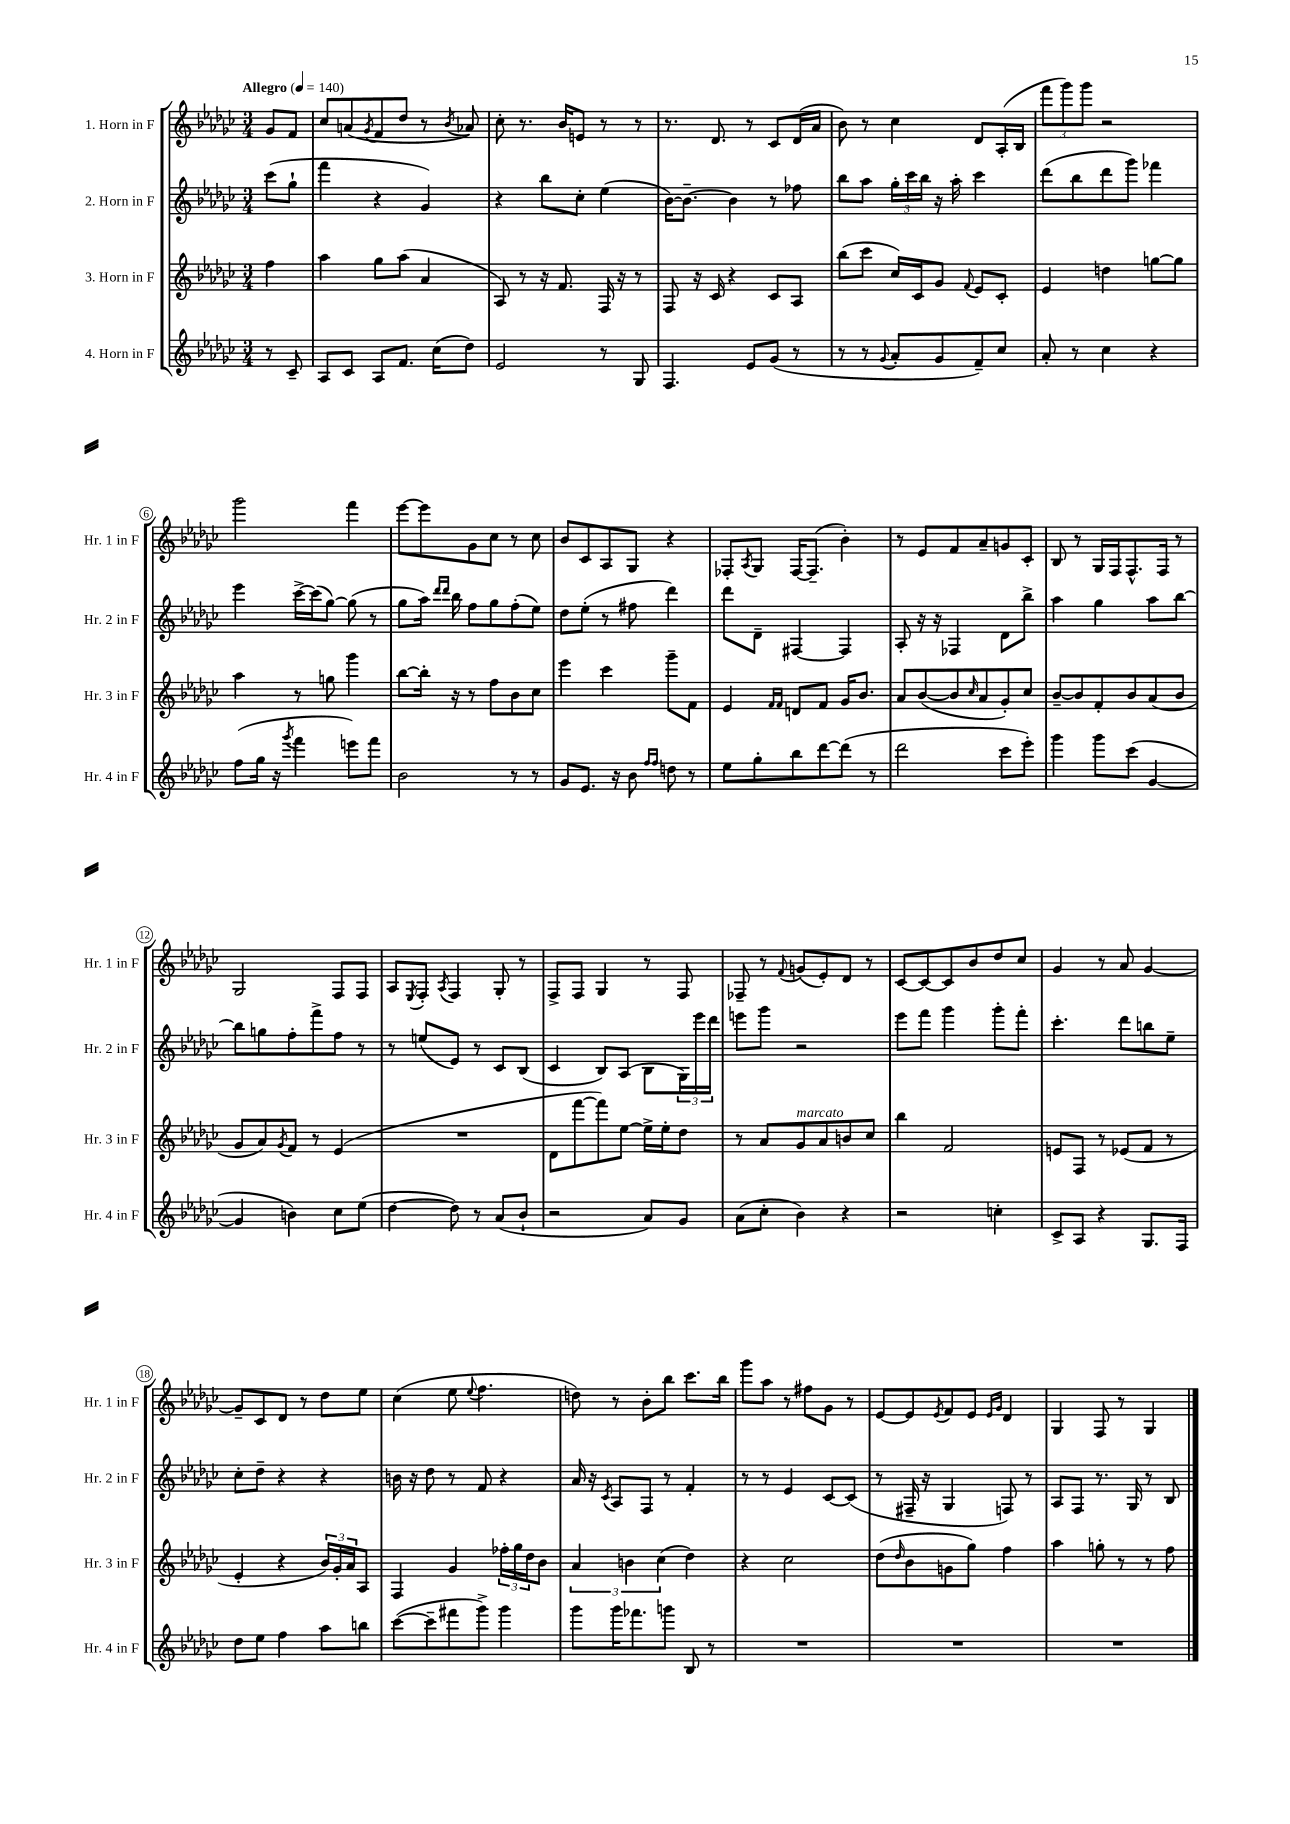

**kern	**kern	**kern	**kern
*part4	*part3	*part2	*part1
*staff4	*staff3	*staff2	*staff1
*I"4. Horn in F	*I"3. Horn in F	*I"2. Horn in F	*I"1. Horn in F
*I'Hr. 4 in F	*I'Hr. 3 in F	*I'Hr. 2 in F	*I'Hr. 1 in F
*clefG2	*clefG2	*clefG2	*clefG2
*k[b-e-a-d-g-c-]	*k[b-e-a-d-g-c-]	*k[b-e-a-d-g-c-]	*k[b-e-a-d-g-c-]
*M3/4	*M3/4	*M3/4	*M3/4
*MM140	*MM140	*MM140	*MM140
=	=	=	=
!	!	!	!LO:TX:a:B:t=Allegro
8r	4ff\	(8ccc-\L	8g-/L
8c-~/	.	8gg-`\J	8f/J
=1	=1	=1	=1
8A-/L	4aa-\	4fff\	8cc-/L
8c-/J	.	.	(8an/
.	.	.	8qg-/
8A-/L	8gg-\L	4r	8f/
8.f/J	(8aa-\J	.	8dd-/J
.	4a-/	4g-/)	8r
(16cc-\KL	.	.	.
.	.	.	8qb-/
8dd-\J)	.	.	8a-X/)
=2	=2	=2	=2
2e-/	8A-/)	4r	8cc-'\
.	8r	.	8.r
.	16r	8bb-\L	.
.	8.f/	.	16b-/KL
.	.	8cc-'\J	8en/J
8r	16F/	(4ee-\	8r
.	16r	.	.
8G-/	8r	.	8r
=3	=3	=3	=3
4.F/	8F/	[16b-\KL)	8.r
.	.	8.b-~\J_	.
.	16r	.	.
.	16c-/	.	8.d-/
.	4r	4b-\]	.
8e-/L	.	.	8r
(8g-/J	8c-/L	8r	8c-/L
8r	8A-/J	8ff-X\	(16d-/L
.	.	.	16a-/JJ
=4	=4	=4	=4
8r	(8bb-\L	8bb-\L	8b-\)
8r	8ccc-\J	8aa-\J	8r
8qqg-/	.	.	.
8a-'/L	16cc-/LL)	24gg-'\LL	4cc-\
.	.	24ccc-\	.
.	16c-/J	.	.
.	.	24bb-\JJ	.
8g-/	8g-/J	16r	.
.	.	16aa-'\	.
.	8qqf/	.	.
8f~/)	8e-/L	4ccc-\	8d-/L
8cc-/J	8c-'/J	.	(16A-'/L
.	.	.	16B-/JJ
=5	=5	=5	=5
8a-'/	4e-/	(8ddd-\L	12fff\L
.	.	.	12ggg-\)
8r	.	8bb-\	.
.	.	.	12ggg-\J
4cc-\	4ddn\	8ddd-\	2r
.	.	8ggg-\J)	.
4r	[8ggn\L	4fff-X\	.
.	8gg\J]	.	.
!!LO:LB:g=z
=6	=6	=6	=6
(8ff\L	4aa-\	4eee-\	2ggg-\
16gg-\Jk	.	.	.
16r	.	.	.
8qggg-/	.	.	.
4fff\	8r	[16ccc-^\LL	.
.	.	(16ccc-\J]	.
.	8ggn\	[8gg-\J)	.
8eeen\L)	4ggg-\	(8gg-\]	4fff\
8fff\J	.	8r	.
=7	=7	=7	=7
2b-\	[8bb-\L	8gg-\L	[8eee-\L
.	16bb-'\Jk]	16aa-\Jk)	8eee-\]
.	.	16qqddd-/LL	.
.	.	16qqddd-/JJ	.
.	16r	16bb-\	.
.	8r	8ff\L	8g-\
.	8ff\L	8gg-\	8cc-\J
8r	8b-\	(8ff'\	8r
8r	8cc-\J	8ee-\J)	8cc-\
=8	=8	=8	=8
8g-/L	4eee-\	8dd-\L	8b-/L
8.e-/J	.	(8ee-'\J	8c-/
.	4ccc-\	8r	8A-/
16r	.	.	.
8b-\	.	8ff#X\	8G-/J
16qqff/LL	.	.	.
16qqff/JJ	.	.	.
8ddn\	8ggg-~\L	4ddd-\)	4r
8r	8f\J	.	.
=9	=9	=9	=9
8ee-\L	4e-/	8ddd-\L	8F-X'/L
.	.	.	8qA-/
8gg-'\	.	8d-~\J	8G-/J
.	16qqf/LL	.	.
.	16qqf/JJ	.	.
8bb-\	8dn/L	[4F#X/	[16F-/KL
.	.	.	(8.F-~/J]
[8ddd-\	8f/J	.	.
(8ddd-\J]	16g-/KL	4F#/]	4b-'\)
.	8.b-/J	.	.
8r	.	.	.
=10	=10	=10	=10
2ddd-\	8a-/L	8A-'/	8r
.	([8b-/	16r	8e-/L
.	.	16r	.
.	8b-/]	4F-X/	8f/
.	16qqcc-/	.	.
.	8a-/	.	8a-~/
8ccc-\L	8g-'/)	8d-\L	8gn/
8eee-'\J)	8cc-/J	8bb-^\J	8c-'/J
=11	=11	=11	=11
4ggg-\	[8b-~/L	4aa-\	8B-/
.	8b-/]	.	8r
8ggg-\L	8f'/	4gg-\	16G-/LL
.	.	.	16F/J
(8ccc-\J	8b-/	.	8.F^^/
[4g-/	(8a-/	8aa-\L	.
.	.	.	16F/Jk
.	8b-/J	[8bb-\J	8r
!!LO:LB:g=z
=12	=12	=12	=12
4g-/]	8g-/L	8bb-\L]	2G-/
.	8a-/)	8ggn\	.
.	8qg-/	.	.
4bn\)	8f/J	8ff'\	.
.	8r	8fff^\	.
8cc-\L	(4e-/	8ff\J	8F/L
(8ee-\J	.	8r	8F/J
=13	=13	=13	=13
[4dd-\	2.r	8r	8A-/L
.	.	.	8qE-/
.	.	(8een/L	8F'/J
.	.	.	8qA-/
8dd-\])	.	8e-/J)	4F/
8r	.	8r	.
(8a-/L	.	8c-/L	8G-'/
8b-`/J	.	(8B-/J	8r
=14	=14	=14	=14
2r	8d-\L	4c-/	8F^/L
.	[8fff\	.	8F/J
.	8fff\])	8B-/L)	4G-/
.	[8ee-\J	(8A-/J	.
8a-/L)	16ee-^\LL]	8B-\L	8r
.	16ee-'\J	.	.
8g-/J	8dd-\J	24G-\L)	8F/
.	.	24eee-\	.
.	.	24ddd-\JJ	.
=15	=15	=15	=15
(8a-\L	8r	8eeen\L	8F-X~/
8cc-'\J	8a-/L	8ggg-\J	8r
.	.	.	8qqf/
!	!LO:TX:a:i:t=marcato	!	!
4b-\)	8g-/	2r	(8gn/L
.	8a-/	.	8e-'/)
4r	8bn/	.	8d-/J
.	8cc-/J	.	8r
=16	=16	=16	=16
2r	4bb-\	8eee-\L	[8c-/L
.	.	8fff\J	8c-/_
.	2f/	4ggg-\	8c-/]
.	.	.	8b-/
4ccn'\	.	8ggg-'\L	8dd-/
.	.	8fff'\J	8cc-/J
=17	=17	=17	=17
8c-^/L	8en/L	4.ccc-'\	4g-/
8A-/J	8F/J	.	.
4r	8r	.	8r
.	(8e-X/L	8ddd-\L	8a-/
8.G-/L	8f/J	8bbn\	[4g-/
.	8r	8ee-~\J	.
16F/Jk	.	.	.
!!LO:LB:g=z
=18	=18	=18	=18
8dd-\L	4e-'/	8cc-'\L	8g-~/L]
8ee-\J	.	8dd-~\J	8c-/
4ff\	4r	4r	8d-/J
.	.	.	8r
8aa-\L	24b-/LL)	4r	8dd-\L
.	24g-'/	.	.
.	24a-/J	.	.
8bbn\J	8A-/J	.	8ee-\J
=19	=19	=19	=19
([8ccc-\L	4F/	16bn\	(4cc-\
.	.	16r	.
8ccc-~\]	.	8dd-\	.
8fff#X\	4g-/	8r	8ee-\
.	.	.	8qqee-/
8ggg-^\J)	.	8f/	4.ff\
4ggg-\	24ff-X'\LL	4r	.
.	24gg-\	.	.
.	24dd-\J	.	.
.	8b-\J	.	.
=20	=20	=20	=20
8ggg-\L	6a-/	16a-/	8ddn\)
.	.	16r	.
.	.	8qc-/	.
16ggg-\K	.	8A-/L	8r
.	6bn\	.	.
8.fff-X\	.	.	.
.	.	8F/J	8b-'\L
.	(6cc-\	.	.
8gggn\J	.	8r	8bb-\J
8B-/	4dd-\)	4f'/	8.ccc-\L
8r	.	.	.
.	.	.	16bb-\Jk
=21	=21	=21	=21
2.r	4r	8r	8ggg-\L
.	.	8r	8aa-\J
.	2cc-\	4e-/	8r
.	.	.	8ff#X\L
.	.	[8c-/L	8g-\J
.	.	(8c-/J]	8r
=22	=22	=22	=22
2.r	(8dd-\L	8r	[8e-/L
.	16qqdd-/	.	.
.	8b-\	16F#X~/	8e-/]
.	.	16r	.
.	.	.	8qe-/
.	8gn\	4G-/	8f/
.	8gg-\J)	.	8e-/J
.	.	.	16qqe-/LL
.	.	.	16qqg-/JJ
.	4ff\	8Fn/)	4d-/
.	.	8r	.
=23	=23	=23	=23
2.r	4aa-\	8A-/L	4G-/
.	.	8F/J	.
.	8ggn'\	8.r	8F/
.	8r	.	8r
.	.	16G-/	.
.	8r	8r	4G-/
.	8ff\	8B-/	.
==	==	==	==
*-	*-	*-	*-
